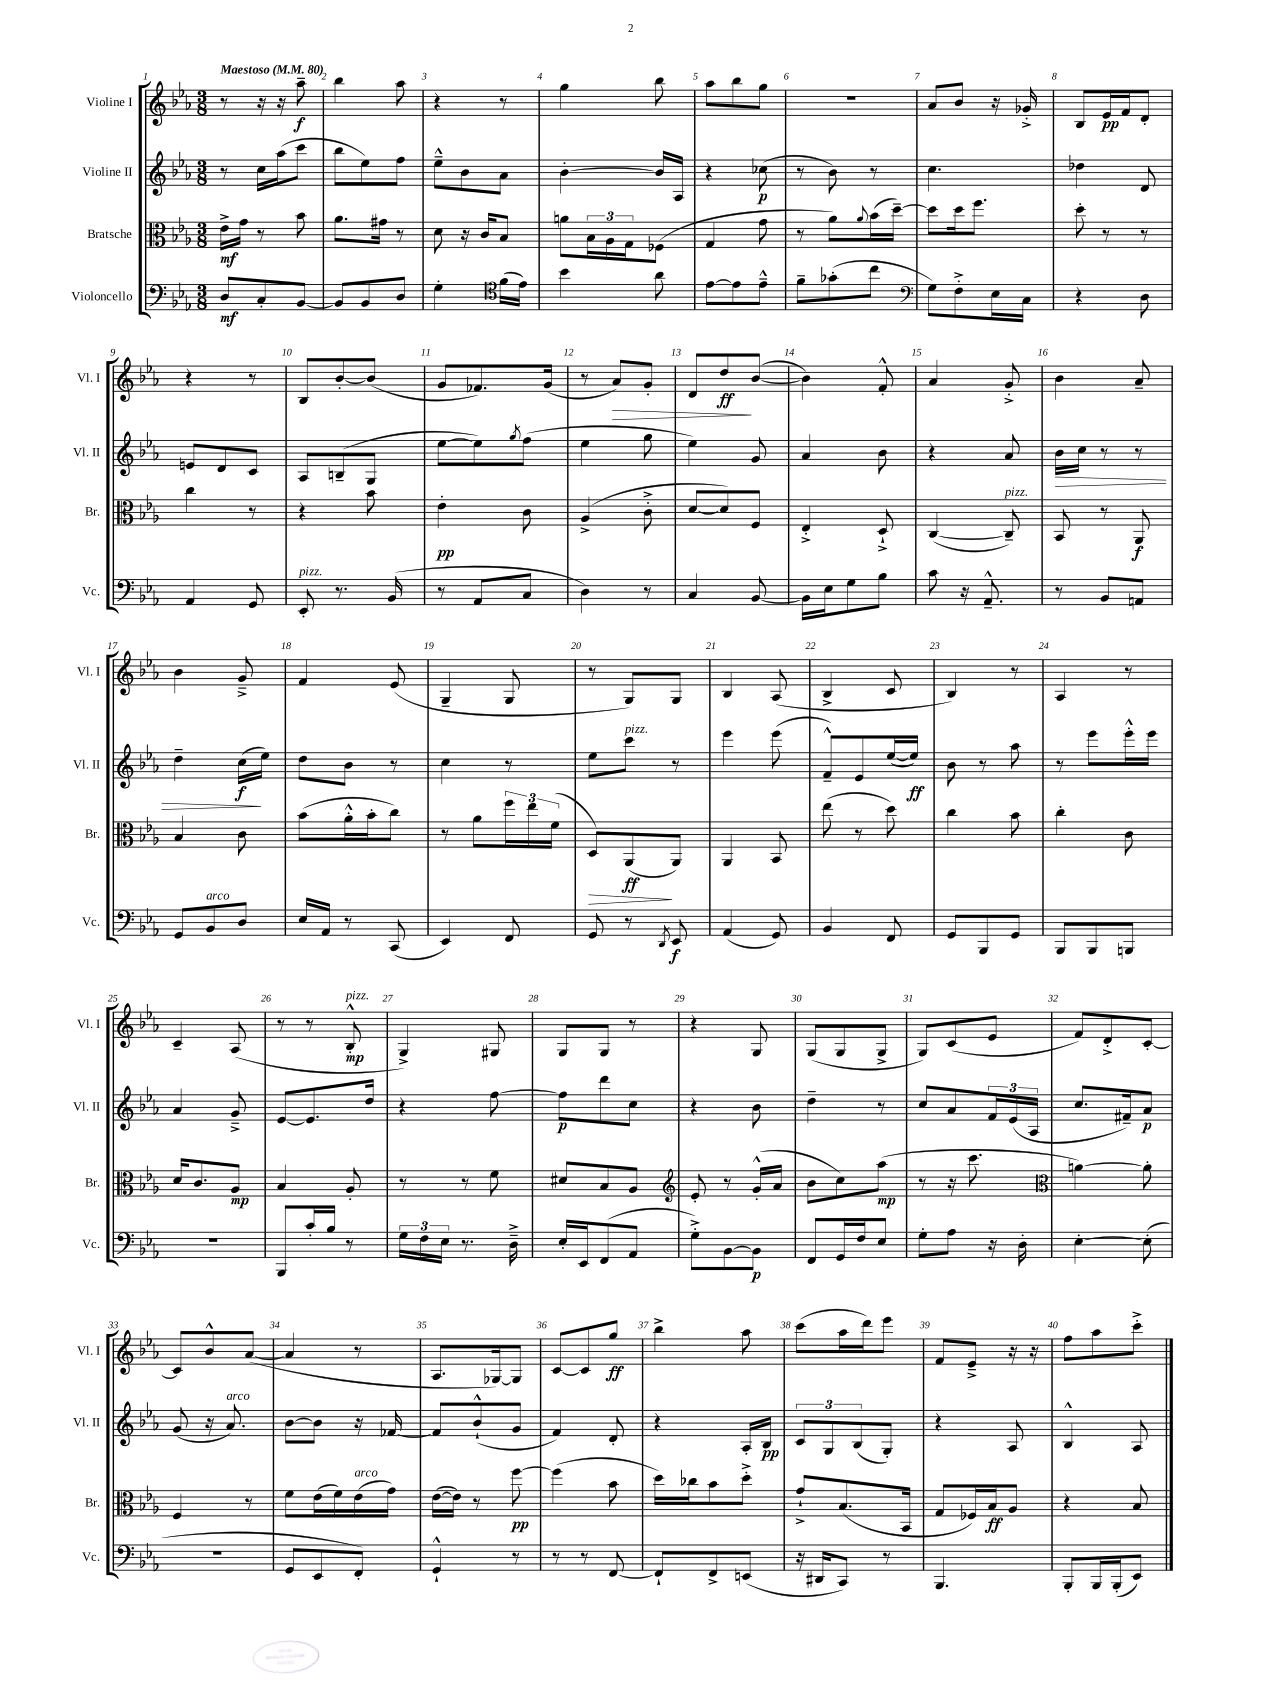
<<
\new StaffGroup <<
\new Staff = "s0" \with { instrumentName = "Violine I" shortInstrumentName = "Vl. I" } {
    \clef treble \key ees \major \numericTimeSignature \time 3/8 \tempo "Maestoso" 4 = 80
    r8 r16 r16 aes''8--\f |
    bes''4 aes''8 |
    r4 r8 |
    g''4 bes''8 |
    aes''8 bes''8 g''8 |
    R4. |
    aes'8 bes'8 r16 ges'16-.-> |
    bes8 ees'16\pp f'16 d'8-. |
    r4 r8 |
    bes8 bes'8~-. bes'8( |
    g'8 fes'8.) g'16( |
    r8 aes'8\>) g'8-. |
    d'8 d''8\ff\! bes'8~( |
    bes'4) f'8-.-^ |
    aes'4 g'8-.-> |
    bes'4 aes'8-- |
    bes'4 g'8---> |
    f'4 ees'8( |
    g4-- g8 |
    r8 g8) g8 |
    bes4 aes8( |
    bes4-> c'8 |
    bes4) r8 |
    aes4 r8 |
    c'4-- aes8( |
    r8 r8 bes8-.-^\mp^\markup { \italic "pizz." } |
    g4->) gis8 |
    g8 g8 r8 |
    r4 g8 |
    g8( g8 g8-> |
    g8) c'8( ees'8 |
    f'8) d'8-.-> c'8~-. |
    c'8 bes'8-^ aes'8~( |
    aes'4 r8 |
    aes8. ges16~) ges8 |
    c'8~ c'8 g''8\ff |
    bes''4-> aes''8 |
    c'''8( aes''16 d'''16) ees'''8 |
    f'8 ees'8---> r16 r16 |
    f''8 aes''8 c'''8-.-> \bar "|." |
}
\new Staff = "s1" \with { instrumentName = "Violine II" shortInstrumentName = "Vl. II" } {
    \clef treble \key ees \major \numericTimeSignature \time 3/8
    r8 c''16 aes''16( c'''8 |
    bes''8 ees''8) f''8 |
    ees''8---^ bes'8 aes'8 |
    bes'4~-. bes'16 aes16 |
    r4 ces''8\p( |
    r8 bes'8) r8 |
    c''4. |
    des''4 d'8 |
    e'8 d'8 c'8 |
    aes8 b8--( g8 |
    ees''8~ ees''8) \acciaccatura { g''8 } f''8( |
    ees''4 g''8 |
    ees''4) g'8 |
    aes'4 bes'8 |
    r4 aes'8 |
    bes'16\> c''16 r8 r8 |
    d''4-- c''16\f\!( ees''16) |
    d''8 bes'8 r8 |
    c''4 r8 |
    ees''8 c'''8^\markup { \italic "pizz." } r8 |
    ees'''4 ees'''8( |
    f'8---^) ees'8 ees''16~( ees''16\ff) |
    bes'8 r8 aes''8 |
    r8 ees'''8 ees'''16-.-^ ees'''16 |
    aes'4 g'8---> |
    ees'8~ ees'8. d''16 |
    r4 f''8~ |
    f''8\p d'''8 c''8 |
    r4 bes'8 |
    d''4-- r8 |
    c''8 aes'8 \tuplet 3/2 { f'16 ees'16( aes16 } |
    c''8. fis'16--) aes'8\p |
    g'8( r16 aes'8.^\markup { \italic "arco" }) |
    bes'8~ bes'8 r16 fes'16~ |
    fes'8 bes'8-!-^( g'8 |
    f'4) d'8-. |
    r4 aes16-. bes16\pp |
    \tuplet 3/2 { c'8 g8 bes8( } g8-.) |
    r4 aes8 |
    bes4-^ aes8 \bar "|." |
}
\new Staff = "s2" \with { instrumentName = "Bratsche" shortInstrumentName = "Br." } {
    \clef alto \key ees \major \numericTimeSignature \time 3/8
    ees'16->\mf g'16 r8 bes'8 |
    aes'8. gis'16 r8 |
    d'8 r16 c'16 bes8 |
    a'8 \tuplet 3/2 { bes16 aes16 g16 } fes8( |
    g4 g'8 |
    r8 aes'8) \appoggiatura { aes'8 } bes'16( d''16~--) |
    d''8 d''16 f''8. |
    d''8-. r8 r8 |
    c''4 r8 |
    r4 bes'8 |
    ees'4-.\pp c'8 |
    aes4->( c'8-.-> |
    d'8~ d'8) f8 |
    ees4-.-> d8-!-> |
    c4~( c8--^\markup { \italic "pizz." }) |
    bes,8 r8 aes,8\f |
    bes4 c'8 |
    bes'8( aes'16-.-^ bes'16-. c''8) |
    r8 aes'8 \tuplet 3/2 { f''16 ees''16 f'16( } |
    d8\>) aes,8\ff\!( aes,8) |
    aes,4 bes,8 |
    ees''8( r8 d''8) |
    c''4 bes'8 |
    c''4-. c'8 |
    d'16 c'8. aes8\mp |
    bes4 aes8-. |
    r8 r8 f'8 |
    dis'8 bes8 aes8 |
    \clef treble ees'8-. r8 g'16-.-^( aes'16 |
    bes'8 c''8) aes''8\mp( |
    r8 r16 c'''8. |
    \clef alto a'4~) a'8-. |
    f4 r8 |
    f'8 ees'16( f'16) ees'16^\markup { \italic "arco" }( g'16) |
    ees'16~( ees'16) r8 f''8~\pp |
    f''4( bes'8 |
    d''16) ces''16 bes'8 d''8-.-> |
    g'8-!-> bes8.( bes,16 |
    g8 fes16) bes16\ff aes8 |
    r4 bes8 \bar "|." |
}
\new Staff = "s3" \with { instrumentName = "Violoncello" shortInstrumentName = "Vc." } {
    \clef bass \key ees \major \numericTimeSignature \time 3/8
    d8\mf c8-. bes,8~ |
    bes,8 bes,8 d8 |
    g4-. \clef tenor f'16( ees'16) |
    bes'4 aes'8 |
    ees'8~ ees'8 ees'8---^ |
    f'8-- ges'8-.( c''8 |
    \clef bass g8) f8-.-> ees16 c16 |
    r4 d8 |
    aes,4 g,8 |
    ees,8-.^\markup { \italic "pizz." } r8. bes,16( |
    r8 aes,8 c8 |
    d4) r8 |
    c4 bes,8~ |
    bes,16 ees16 g8 bes8 |
    c'8 r16 aes,8.---^ |
    r8 bes,8 a,8 |
    g,8 bes,8^\markup { \italic "arco" } d8 |
    ees16 aes,16 r8 c,8( |
    ees,4) f,8 |
    g,8 r8 \acciaccatura { d,8 } ees,8\f |
    aes,4( g,8) |
    bes,4 f,8 |
    g,8 bes,,8 g,8 |
    bes,,8 bes,,8 b,,8 |
    R4. |
    bes,,8 c'16-. bes16 r8 |
    \tuplet 3/2 { g16 f16 ees16 } r8. d16---> |
    ees16-. ees,16 f,8( aes,8 |
    g8-.->) bes,8~ bes,8\p |
    f,8 g,16 f16 ees8 |
    g8-. aes8 r16 d16-. |
    ees4~-. ees8-.( |
    R4. |
    g,8 ees,8 f,8-.) |
    g,4-!-^ r8 |
    r8 r8 f,8~ |
    f,8-! f,8-> e,8( |
    r16 dis,16 c,8) r8 |
    bes,,4. |
    bes,,8-. bes,,16 bes,,16-.( ees,8) \bar "|." |
}
>>
>>
\layout { \context { \Score \override BarNumber.break-visibility = ##(#f #t #t) barNumberVisibility = #all-bar-numbers-visible } }
